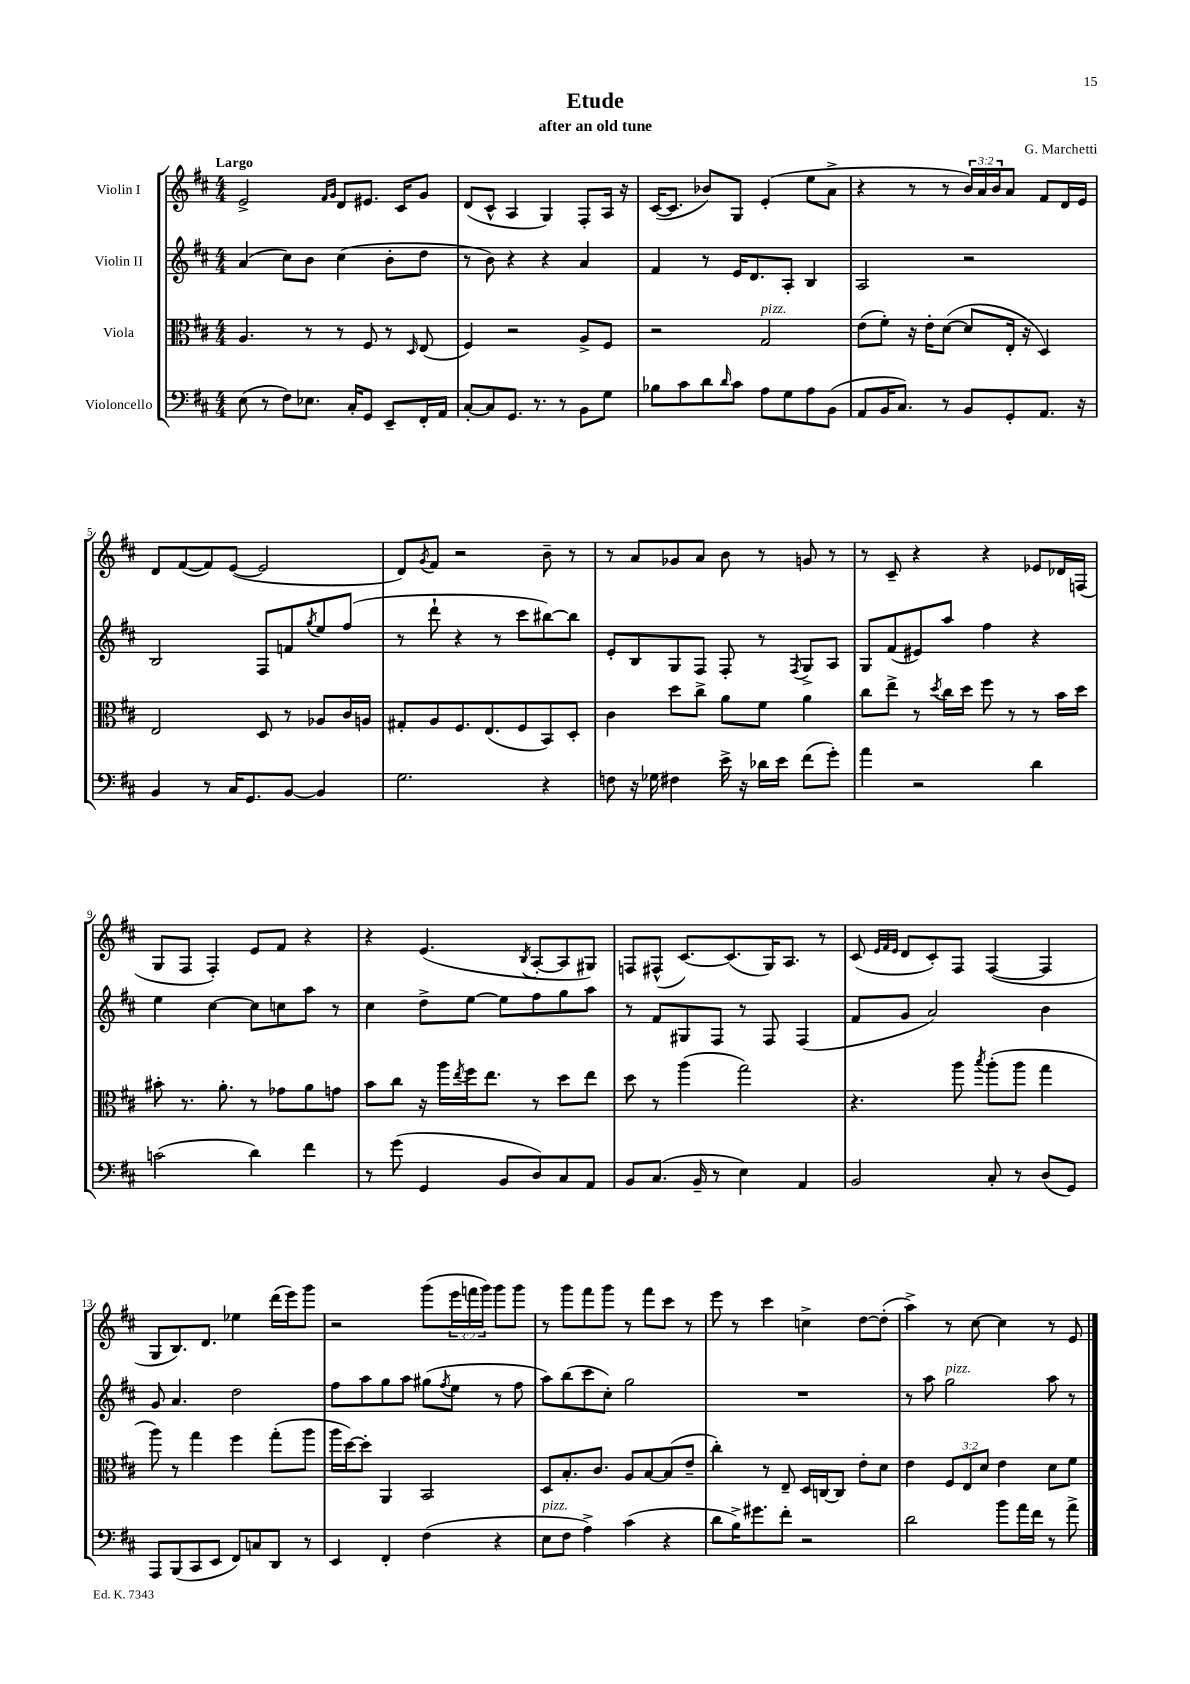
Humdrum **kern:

**kern	**kern	**kern	**kern
*part4	*part3	*part2	*part1
*staff4	*staff3	*staff2	*staff1
*I"Violoncello	*I"Viola	*I"Violin II	*I"Violin I
*clefF4	*clefC3	*clefG2	*clefG2
*k[f#c#]	*k[f#c#]	*k[f#c#]	*k[f#c#]
*M4/4	*M4/4	*M4/4	*M4/4
=1	=1	=1	=1
!	!	!	!LO:TX:a:B:t=Largo
(8E\	4.A/	(4a/	2e^/
8r	.	.	.
8F#\L)	.	8cc#\L)	.
8.E-X\J	8r	8b\J	.
.	.	.	16qqf#/LL
.	.	.	16qqg/JJ
.	8r	(4cc#\	8d/L
16C#'/KL	.	.	.
8GG/J	8F#/	.	8.e#X/J
8EE~/L	8r	8b'\L	.
.	.	.	16c#/KL
.	16qqD/	.	.
16FF#'/L	(8E/	8dd\J	8g/J
16AA/JJ	.	.	.
=2	=2	=2	=2
[8C#'/L	4F#/)	8r	(8d/L
8C#/]	.	8b\)	8c#^^/J
8.GG/J	2r	4r	4A/
8.r	.	.	.
.	.	4r	4G/)
8r	.	.	.
8BB\L	8A^/L	4a/	8F#'/L
8G\J	8F#/J	.	16A/Jk
.	.	.	16r
=3	=3	=3	=3
8B-X\L	2r	4f#/	([16c#/KL
.	.	.	8.c#/J]
8c#\	.	.	.
8d\	.	8r	8b-X/L)
16qqd/	.	.	.
8c#\J	.	16e/KL	8G/J
.	.	8.d/	.
!	!LO:TX:a:i:t=pizz.	!	!
8A\L	2G/	.	(4e'/
8G\	.	8A'/J	.
8A\	.	4B/	8ee\L
(8BB\J	.	.	8a^\J
=4	=4	=4	=4
8AA/L	(8e\L	2A/	4r
16BB/K	8f#'\J)	.	.
8.C#/J)	.	.	.
.	16r	.	8r
.	16e'\KL	.	.
8r	([8d\J	.	8r
8BB/L	8d/L]	2r	24b/LL)
.	.	.	24a/
.	.	.	24b/J
8GG'/	16E'/Jk	.	8a/J
.	16r	.	.
8.AA/J	4D/)	.	8f#/L
.	.	.	16d/L
16r	.	.	16e/JJ
!!LO:LB:g=z
=5	=5	=5	=5
4BB/	2E/	2B/	8d/L
.	.	.	([8f#/
8r	.	.	8f#/])
16C#/KL	.	.	([8e/J
8.GG/	.	.	.
.	8D/	8F#/L	2e/]
[8BB/J	8r	8fn/	.
.	.	8qgg/	.
4BB/]	8A-X/L	8ee/	.
.	16c#/L	(8ff#/J	.
.	16An/JJ	.	.
=6	=6	=6	=6
2.G\	8G#X'/L	8r	8d/L)
.	.	.	8qg/
.	8A/	8ddd`\	8f#/J
.	8.F#/	4r	2r
.	(8.E/	.	.
.	.	8r	.
.	8F#/	8ccc#\L	.
4r	8BB/)	[8bb#X\)	8b~\
.	8D'/J	8bb#\J]	8r
=7	=7	=7	=7
8Fn\	4c#\	8e'/L	8r
16r	.	8B/	8a/L
16G-X\	.	.	.
4F#X\	8dd\L	8G/	8g-X/
.	8cc#^\J	8F#/J	8a/J
16e^\	8a\L	8F#'/	8b\
16r	.	.	.
16d-X\LL	8f#\J	8r	8r
16e\JJ	.	.	.
.	.	8qF#/	.
(8f#\L	4a\	8G^/L	8gn/
8g'\J)	.	8A/J	8r
=8	=8	=8	=8
4a\	8cc#\L	8G/L	8r
.	8ee^\J	(8f#/	8c#~/
2r	8r	8e#X/)	4r
.	8qdd/	.	.
.	16cc#\LL	8aa/J	.
.	16dd\JJ	.	.
.	8ff#\	4ff#\	4r
.	8r	.	.
4d\	8r	4r	8e-X/L
.	16b\LL	.	16d-X/L
.	16dd\JJ	.	(16Fn/JJ
!!LO:LB:g=z
=9	=9	=9	=9
(2cn\	8b#X'\	4ee\	8G/L
.	8.r	.	8F#/J
.	.	[4cc#\	4F#'/)
.	8.a'\	.	.
4d\)	8r	8cc#\L]	8e/L
.	8g-X\L	8ccn\	8f#/J
4f#\	8a\	8aa\J	4r
.	8gn\J	8r	.
=10	=10	=10	=10
8r	8b\L	4cc#\	4r
(8g\	8cc#\J	.	.
4GG/	16r	8dd^\L	(4.e/
.	16aa\LL	.	.
.	8qee/	.	.
.	16ff#\J	[8ee\J	.
.	8.ee\J	.	.
8BB/L	.	8ee\L]	.
.	.	.	8qB/
8D/)	8r	8ff#\	[8A'/L
8C#/	8dd\L	8gg\	8A/]
8AA/J	8ee\J	8aa\J	8G#X/J)
=11	=11	=11	=11
8BB/L	8dd\	8r	8Fn/L
(8.C#/J	8r	8f#/L	(8F#X^^/J
.	(4aa\	8G#X/	[8.c#/L)
16BB~/	.	.	.
8r	.	8F#/J	.
.	.	.	(8.c#/]
4E\)	2gg\)	8r	.
.	.	8F#/	16G/K)
.	.	.	8.A/J
4AA/	.	(4F#/	.
.	.	.	8r
=12	=12	=12	=12
2BB/	4.r	8f#/L	(8c#/
.	.	.	32qqe/LLL
.	.	.	32qqf#/
.	.	.	32qqe/JJJ
.	.	8g/J	8d/L
.	.	2a/)	8c#'/)
.	8aa\	.	8F#/J
.	8qbb/	.	.
8C#'/	(8aa'\L	.	([4F#/
8r	8aa\J	.	.
(8D/L	4gg\	4b\	4F#/]
8GG/J)	.	.	.
!!LO:LB:g=z
=13	=13	=13	=13
8AAA/L	8aa\)	8g/	8G/L
(8BBB/	8r	4.a/	8.B/)
8CC#/	4gg\	.	.
.	.	.	8.d/J
8EE/J	.	.	.
8FF#/L)	4ff#\	2dd\	4ee-X\
8Cn/	.	.	.
8DD/J	(8gg'\L	.	(16ddd\LL
.	.	.	16eee\J)
8r	8aa\J	.	8ggg\J
=14	=14	=14	=14
4EE/	16aa\LL	8ff#\L	2r
.	[16dd\J)	.	.
.	8dd'\J]	8aa\	.
4FF#'/	4AA/	8gg\	.
.	.	8aa\J	.
(4F#\	2BB/	(8gg#X\L	(8ggg\L
.	.	8qff#/	.
.	.	8ee\J	24eee\L
.	.	.	24fffn\
.	.	.	24ggg\JJ)
4r	.	8r	8ggg\L
.	.	8ff#\	8ggg\J
=15	=15	=15	=15
!LO:TX:a:i:t=pizz.	!	!	!
8E\L	8D/L	8aa\L)	8r
8F#\J	8.B'/	(8bb\	8ggg\L
4A^\)	.	8ccc#\	8fff#\
.	8.c#/J	.	.
.	.	8cc#'\J)	8ggg\J
(4c#\	8A/L	2gg\	8r
.	[8B/	.	8fff#\L
4r	(8B/]	.	8ccc#\J
.	8e~/J	.	8r
=16	=16	=16	=16
8d\L	4cc#'\)	1r	8eee\
16B^\K)	.	.	8r
8.g#X\	.	.	.
.	8r	.	4ccc#\
8f#'\J	8E~/	.	.
2r	16D/LL	.	4ccn^\
.	[16Cn/J	.	.
.	8C/J]	.	.
.	8e'\L	.	[8dd\L
.	8d\J	.	(8dd'\J]
=17	=17	=17	=17
2d\	4e\	8r	4aa^\)
.	.	8aa\	.
!	!	!LO:TX:a:i:t=pizz.	!
.	12F#/L	2gg\	8r
.	12E/	.	.
.	.	.	[8cc#\
.	12d/J	.	.
8b\L	4e\	.	4cc#\]
16a\L	.	.	.
16f#\JJ	.	.	.
8r	8d\L	8aa\	8r
8a^\	8f#\J	8r	8e/
==	==	==	==
*-	*-	*-	*-
